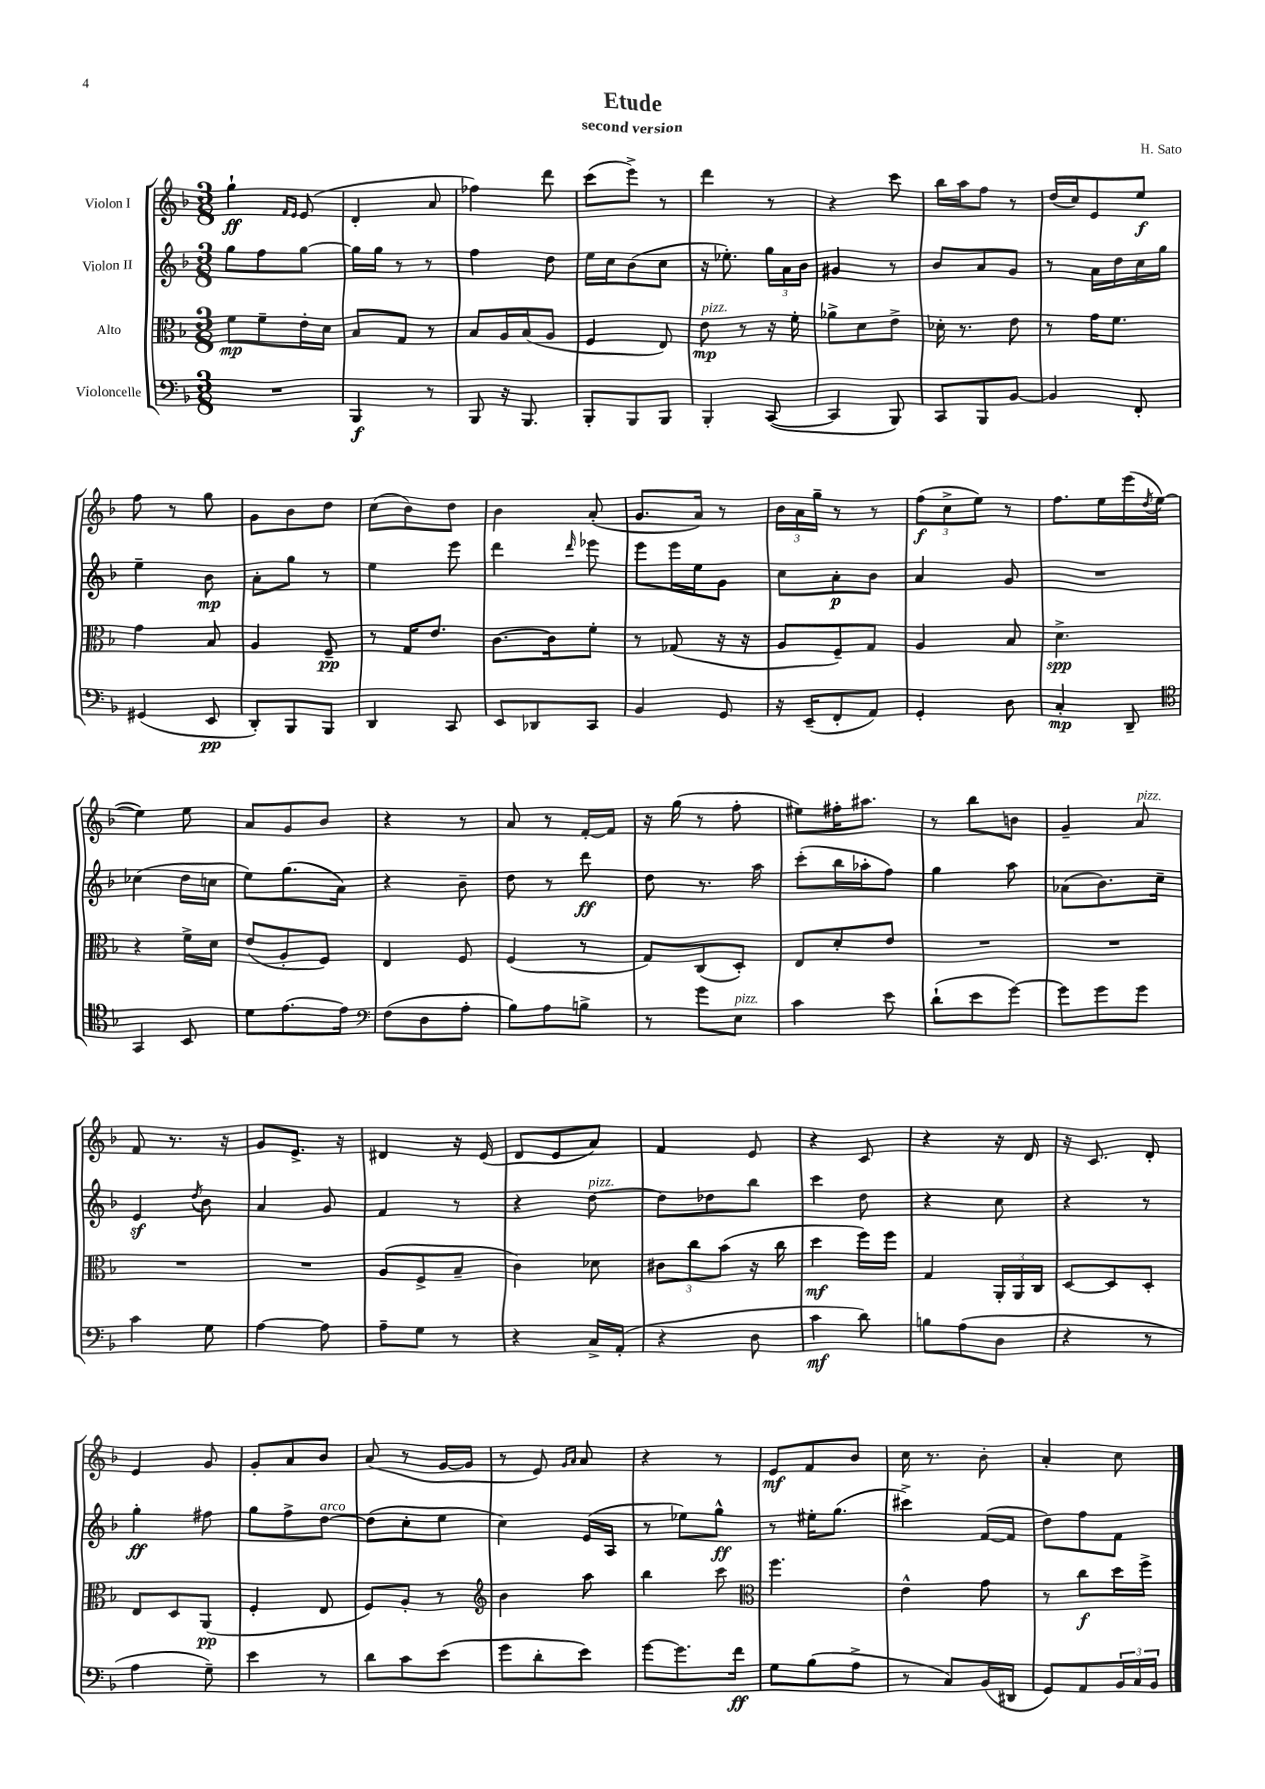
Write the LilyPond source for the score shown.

\header { title = "Etude" composer = "H. Sato" subtitle = "second version" }
<<
\new StaffGroup <<
\new Staff = "s0" \with { instrumentName = "Violon I" } {
    \clef treble \key f \major \numericTimeSignature \time 3/8
    g''4-!\ff \grace { f'16 e'16 } e'8( |
    d'4-. a'8 |
    fes''4) d'''8 |
    c'''8( e'''8->) r8 |
    d'''4 r8 |
    r4 c'''8 |
    bes''16 a''16 f''8 r8 |
    d''16( c''16) e'8 e''8\f |
    f''8 r8 g''8 |
    g'8 bes'8 d''8 |
    c''8( bes'8) d''8 |
    bes'4 a'8-.( |
    g'8. a'16) r8 |
    \tuplet 3/2 { bes'16 a'16 g''16-- } r8 r8 |
    \tuplet 3/2 { f''8\f( c''8-> e''8) } r8 |
    f''8. e''16 e'''16( \acciaccatura { d''8 } e''16~ |
    e''4) e''8 |
    a'8 g'8 bes'8 |
    r4 r8 |
    a'8 r8 f'16~-. f'16 |
    r16 g''16( r8 f''8-. |
    eis''8) fis''16-. ais''8. |
    r8 bes''8 b'8 |
    g'4-- a'8^\markup { \italic "pizz." } |
    f'8 r8. r16 |
    g'8 e'8.-> r16 |
    dis'4 r16 e'16( |
    d'8 e'8 a'8) |
    f'4 e'8 |
    r4 c'8 |
    r4 r16 d'16 |
    r16 c'8. d'8-. |
    e'4 g'8 |
    g'8-. a'8 bes'8 |
    a'8( r8 g'16~ g'16 |
    r8 e'8) \grace { g'16 a'16 } a'8 |
    r4 r8 |
    e'8\mf f'8 bes'8 |
    c''16 r8. bes'8-. |
    a'4-. c''8 \bar "|." |
}
\new Staff = "s1" \with { instrumentName = "Violon II" } {
    \clef treble \key f \major \numericTimeSignature \time 3/8
    g''8 f''8 g''8~ |
    g''16 g''16 r8 r8 |
    f''4 d''8 |
    e''16 c''16 bes'8( c''8 |
    r16 ees''8.-.) \tuplet 3/2 { g''16 a'16 bes'16 } |
    gis'4 r8 |
    bes'8 a'8 g'8 |
    r8 a'16 d''16 c''16 g''16 |
    e''4-- bes'8\mp |
    a'8-. g''8 r8 |
    e''4 e'''8 |
    d'''4 \grace { d'''16 } ees'''8 |
    e'''8 e'''16 e''16 g'8 |
    c''8 a'8-.\p bes'8 |
    a'4 g'8 |
    R4. |
    ces''4( d''16 c''16 |
    e''8) g''8.( a'16) |
    r4 bes'8-- |
    d''8 r8 d'''8\ff |
    d''8 r8. a''16 |
    c'''8-.( bes''16 aes''16-. f''8) |
    g''4 a''8 |
    aes'8( bes'8.) c''16-- |
    e'4\sf \acciaccatura { d''8 } bes'8 |
    a'4 g'8 |
    f'4 r8 |
    r4 d''8~^\markup { \italic "pizz." } |
    d''8 des''8 bes''8 |
    c'''4 d''8 |
    r4 c''8 |
    r4 r8 |
    g''4-.\ff fis''8 |
    g''8 f''8-> d''8~^\markup { \italic "arco" } |
    d''8( c''8-. e''8 |
    c''4) e'16( a16 |
    r8 ees''8) g''8-^\ff |
    r8 eis''16-. g''8.( |
    cis'''4->) f'16~( f'16 |
    d''8) f''8 f'8 \bar "|." |
}
\new Staff = "s2" \with { instrumentName = "Alto" } {
    \clef alto \key f \major \numericTimeSignature \time 3/8
    f'8\mp f'8-- e'16-. d'16 |
    bes8 g8 r8 |
    bes8 a16 bes16( a8 |
    f4 e8) |
    e'8\mp^\markup { \italic "pizz." } r8 r16 f'16-. |
    aes'8-> d'8 e'8-> |
    des'16-. r8. e'8 |
    r8 g'16 f'8. |
    g'4 bes8 |
    a4 f8--\pp |
    r8 g16 e'8. |
    c'8.~ c'16 f'8-. |
    r8 ges8( r16 r16 |
    a8 f8--) g8 |
    a4 bes8 |
    d'4.->\spp |
    r4 f'16-> d'16 |
    e'8( a8-. f8) |
    e4 f8 |
    f4( r8 |
    g8) c8( d8-.) |
    e8 d'8-. e'8 |
    R4. |
    R4. |
    R4. |
    R4. |
    a8( f8-> bes8-- |
    c'4) des'8 |
    \tuplet 3/2 { cis'8 c''8 bes'8( } r16 c''16 |
    d''4\mf f''16) f''16 |
    g4 \tuplet 3/2 { a,16-. a,16 c16 } |
    d8~ d8 d8-. |
    e8 d8 a,8\pp( |
    f4-. e8 |
    f8) a8-. r8 |
    \clef treble bes'4 a''8 |
    bes''4 c'''8 |
    \clef alto f''4. |
    e'4-^ g'8 |
    r8 c''8\f d''16 f''16-> \bar "|." |
}
\new Staff = "s3" \with { instrumentName = "Violoncelle" } {
    \clef bass \key f \major \numericTimeSignature \time 3/8
    R4. |
    bes,,4\f r8 |
    bes,,8 r16 bes,,8. |
    bes,,8-. bes,,8 bes,,8 |
    bes,,4-. c,8~( |
    c,4 bes,,8) |
    c,8 bes,,8 bes,8~ |
    bes,4 f,8-. |
    gis,4( e,8\pp |
    d,8-.) bes,,8 bes,,8 |
    d,4 c,8 |
    e,8 des,8 c,8 |
    bes,4 g,8 |
    r16 e,16--( f,8-. a,8) |
    g,4-. d8 |
    c4-.\mp d,8-- |
    \clef tenor g,4 bes,8 |
    d'8 e'8.~ e'16 |
    \clef bass f8( d8 a8-. |
    bes8) a8 b8-> |
    r8 g'8 e8^\markup { \italic "pizz." } |
    c'4 e'8 |
    d'8-!( e'8 g'8~) |
    g'8 g'8 g'8 |
    c'4 g8 |
    a4~ a8 |
    a8-- g8 r8 |
    r4 c16-> a,16-.( |
    r4 d8 |
    c'4\mf d'8) |
    b8 a8( d8 |
    r4 r8 |
    a4 g8--) |
    e'4 r8 |
    d'8 c'8 e'8( |
    g'8 d'8-. e'8) |
    g'8~ g'8. f'16\ff |
    g8 bes8( a8-> |
    r8 c8) bes,16( dis,16 |
    g,8) a,8 \tuplet 3/2 { bes,16 c16 bes,16 } \bar "|." |
}
>>
>>
\layout { \context { \Score \remove "Bar_number_engraver" } }
